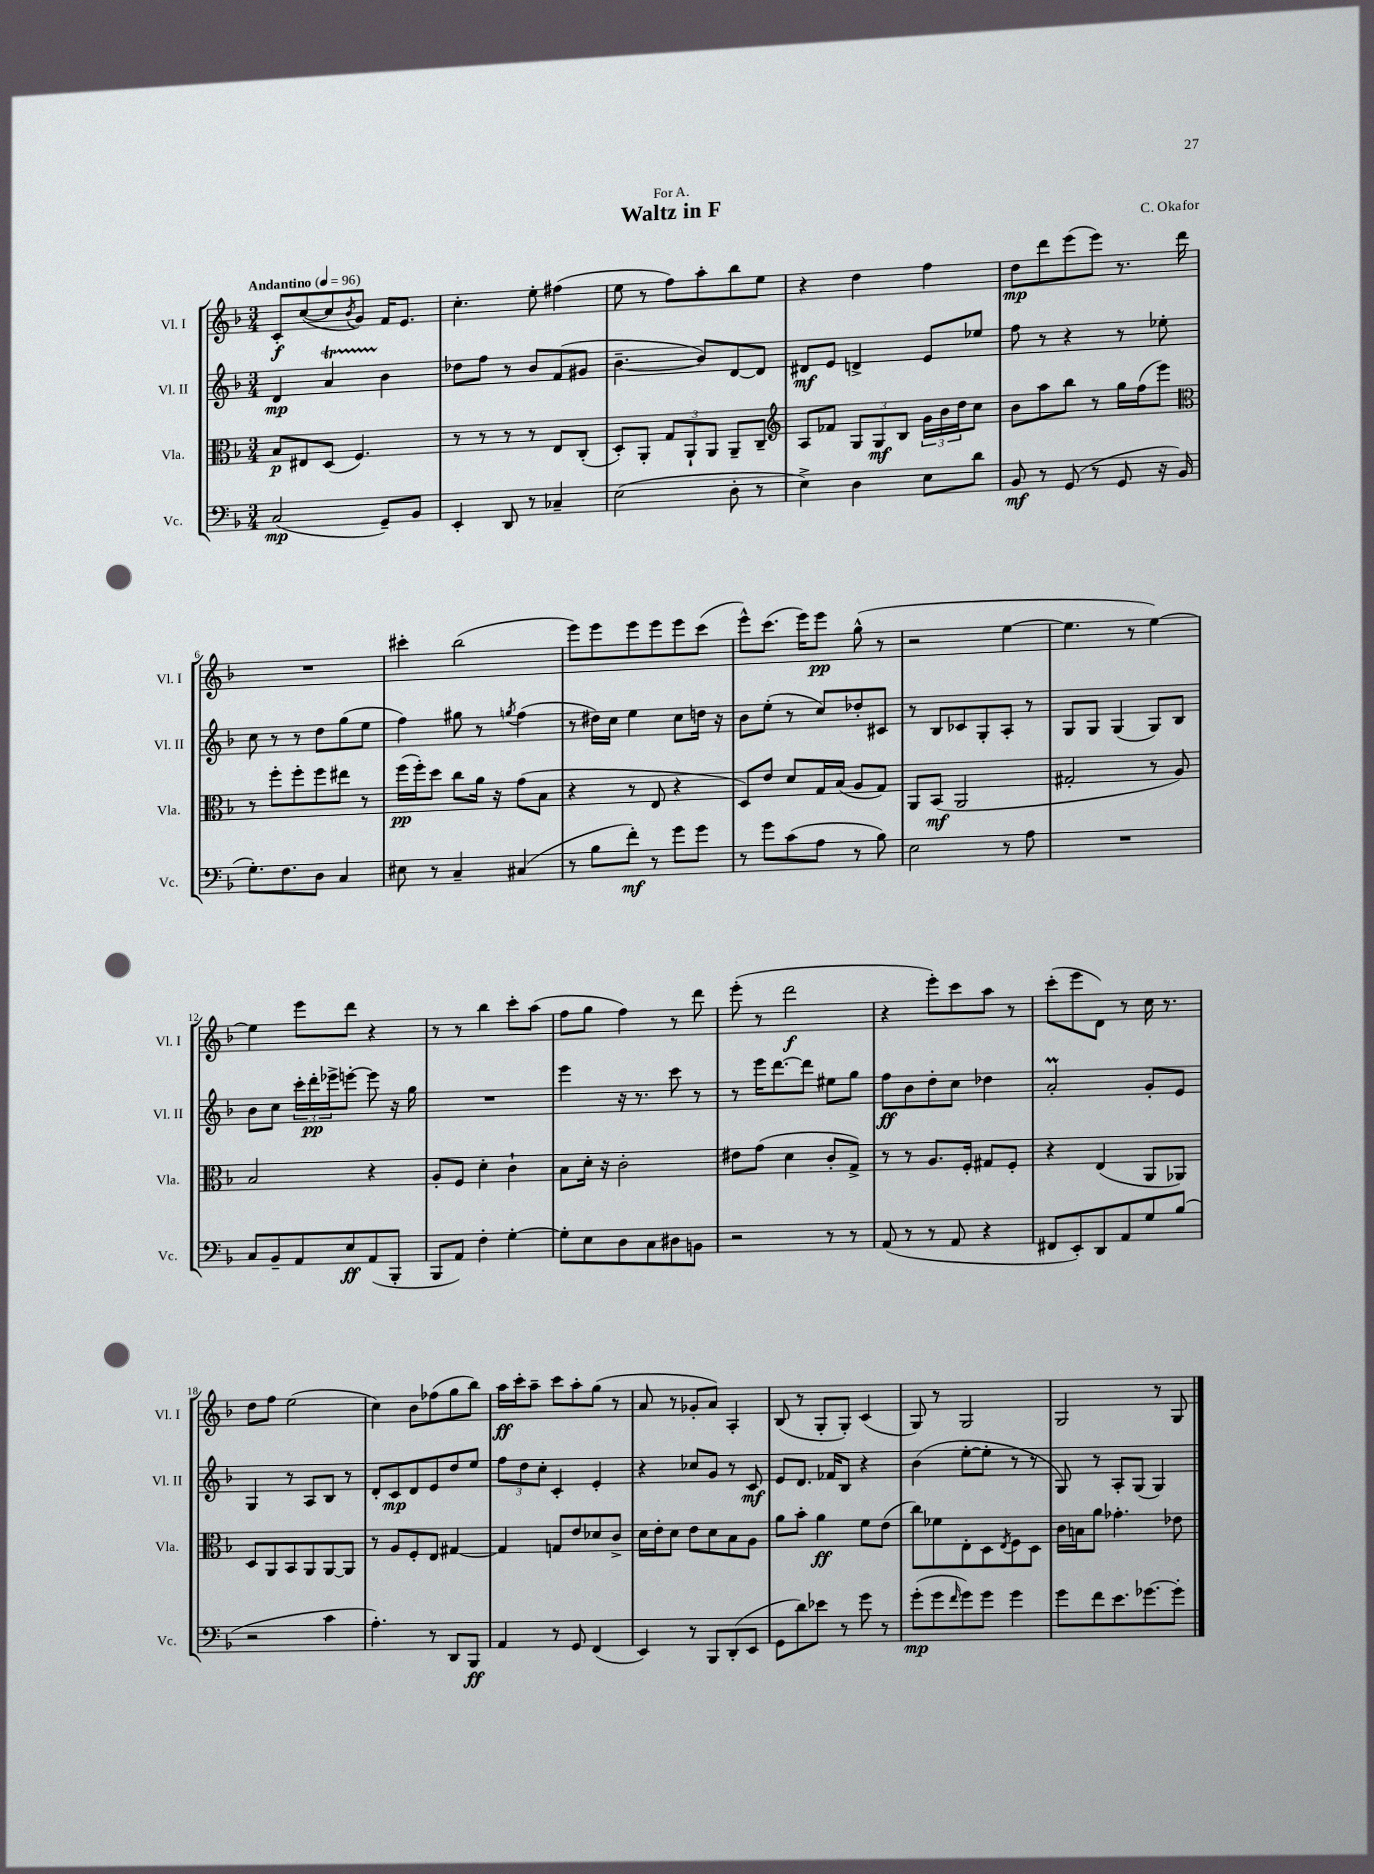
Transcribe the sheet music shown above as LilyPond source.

\header { title = "Waltz in F" composer = "C. Okafor" dedication = "For A." }
<<
\new StaffGroup <<
\new Staff = "s0" \with { instrumentName = "Vl. I" shortInstrumentName = "Vl. I" } {
    \clef treble \key f \major \numericTimeSignature \time 3/4 \tempo "Andantino" 4 = 96
    c'8-.\f c''8~( c''8 \acciaccatura { bes'8 } g'8) f'16 e'8. |
    c''4.-. e''8-. fis''4( |
    e''8 r8 f''8) a''8-. bes''8 e''8 |
    r4 d''4 f''4 |
    d''8\mp d'''8 e'''8( e'''8) r8. d'''16 |
    R2. |
    cis'''4-. bes''2( |
    e'''8) e'''8 e'''8 e'''8 e'''8 c'''8( |
    e'''8-^) c'''8.( e'''16) e'''8\pp g''8-^( r8 |
    r2 e''4~ |
    e''4. r8 e''4~) |
    e''4 e'''8 d'''8 r4 |
    r8 r8 bes''4 c'''8-. a''8( |
    f''8 g''8 f''4) r8 d'''8 |
    e'''8-.( r8 d'''2\f |
    r4 e'''8-.) c'''8 a''8 r8 |
    c'''8-.( e'''8 d'8) r8 c''16 r8. |
    d''8 f''8 e''2( |
    c''4) bes'8 fes''8( g''8 bes''8) |
    a''16\ff c'''16-. a''8-- c'''8 a''8-. g''8( r8 |
    a'8 r8 ges'8-. a'8) a4-. |
    bes8( r8 g8-. g8-.) c'4( |
    g8) r8 g2 |
    g2 r8 g8 \bar "|." |
}
\new Staff = "s1" \with { instrumentName = "Vl. II" shortInstrumentName = "Vl. II" } {
    \clef treble \key f \major \numericTimeSignature \time 3/4
    d'4\mp a'4\startTrillSpan bes'4\stopTrillSpan |
    des''8 f''8 r8 bes'8 f'8( gis'8 |
    bes'4.~-- bes'8) d'8~ d'8 |
    dis'8\mf e'8 d'4-> e'8 ees''8 |
    f''8 r8 r4 r8 ees''8-. |
    c''8 r8 r8 d''8 g''8( e''8 |
    f''4) gis''8 r8 \acciaccatura { g''8 } f''4( |
    r8 dis''16) c''16 e''4 c''8 d''16 r16 |
    bes'8 e''8-.( r8 c''8) des''8-. cis'8 |
    r8 bes8 ces'8 g8-. a8-. r8 |
    g8 g8 g4( g8) bes8 |
    bes'8 c''8 \tuplet 3/2 { c'''16-. d'''16-.\pp ees'''16-> } e'''8~-. e'''8 r16 g''16 |
    R2. |
    e'''4 r16 r8. c'''8 r8 |
    r8 e'''16 d'''8.~ d'''8 eis''8 g''8 |
    f''8\ff bes'8 d''8-. c''8 des''4 |
    a'2-.\prall g'8-. e'8 |
    g4 r8 a8 bes8 r8 |
    d'8-. c'8\mp d'8 e'8 d''8 e''8 |
    \tuplet 3/2 { f''8 d''8 c''8-. } c'4-. e'4-. |
    r4 ces''8 g'8 r8 c'8\mf |
    e'8 d'8. fes'16 bes8 r4 |
    bes'4( e''8~-. e''8-. r8 r8 |
    g8) r8 a8-. g8( g4) \bar "|." |
}
\new Staff = "s2" \with { instrumentName = "Vla." shortInstrumentName = "Vla." } {
    \clef alto \key f \major \numericTimeSignature \time 3/4
    bes8\p eis8 d8( f4.) |
    r8 r8 r8 r8 e8 c8-.( |
    d8-.) a,8-. \tuplet 3/2 { g8 a,8-! a,8 } a,8-- c8-- |
    \clef treble a8 fes'8 \tuplet 3/2 { g8 g8\mf bes8 } \tuplet 3/2 { g'16 bes'16 d''16 } c''8 |
    bes'8 a''8 bes''8 r8 g''16 f''16( e'''8) |
    \clef alto r8 f''8-. f''8-. f''8 eis''8 r8 |
    f''16\pp( f''16-.) d''8 c''8 a'16 r16 g'8( bes8 |
    r4 r8 e8 r4 |
    d8) e'8 d'8 g16 bes16( a8 g8) |
    a,8 bes,8\mf( a,2 |
    gis2-. r8 a8) |
    bes2 r4 |
    a8-. f8 d'4-. c'4-! |
    bes8 d'16-. r16 c'2-. |
    eis'8 g'8( d'4 c'8-. g8->) |
    r8 r8 a8. f16-. gis8 f8-. |
    r4 e4( a,8 aes,8) |
    d8 a,8 bes,8 a,8 a,8~ a,8 |
    r8 a8 f8-. e8 gis4~ |
    gis4 g8 e'8 des'8 c'8-> |
    d'16 e'16-. d'8 e'8 d'8 bes8 a8 |
    a'8 bes'8-. a'4\ff f'8 e'8( |
    c''8) fes'8 e8-. d8 \acciaccatura { e8 } f8 d8 |
    c'16 b16 a'8 ges'4.-. ees'8 \bar "|." |
}
\new Staff = "s3" \with { instrumentName = "Vc." shortInstrumentName = "Vc." } {
    \clef bass \key f \major \numericTimeSignature \time 3/4
    c2\mp( g,8--) bes,8 |
    e,4-. d,8 r8 ces4-- |
    e2( d8-. r8 |
    e4->) d4 e8 d'8 |
    bes,8\mf r8 g,8( r8 g,8 r16 bes,16 |
    g8.-.) f8. d8 c4 |
    eis8 r8 c4-- cis4( |
    r8 bes8 f'8-.\mf) r8 g'8 g'8 |
    r8 g'8 c'8( a8 r8 bes8) |
    e2 r8 a8 |
    R2. |
    c8 bes,8-- a,8 e8\ff a,8( bes,,8-. |
    bes,,8 a,8) f4-. g4~-. |
    g8-. e8 d8 c8 dis8 b,8 |
    r2 r8 r8 |
    a,8( r8 r8 a,8 r4 |
    fis,8 e,8-.) d,8 a,8 g8 bes8( |
    r2 c'4 |
    a4.-.) r8 d,8 bes,,8\ff |
    a,4 r8 g,8 f,4( |
    e,4) r8 bes,,8 d,8-.( e,8 |
    g,8 d'8) ees'8 r8 g'8 r8 |
    g'8-.\mp( g'8 \grace { f'16 } g'8) g'8 g'4 |
    g'8 f'8 e'8. ges'8.~ ges'8-. \bar "|." |
}
>>
>>
